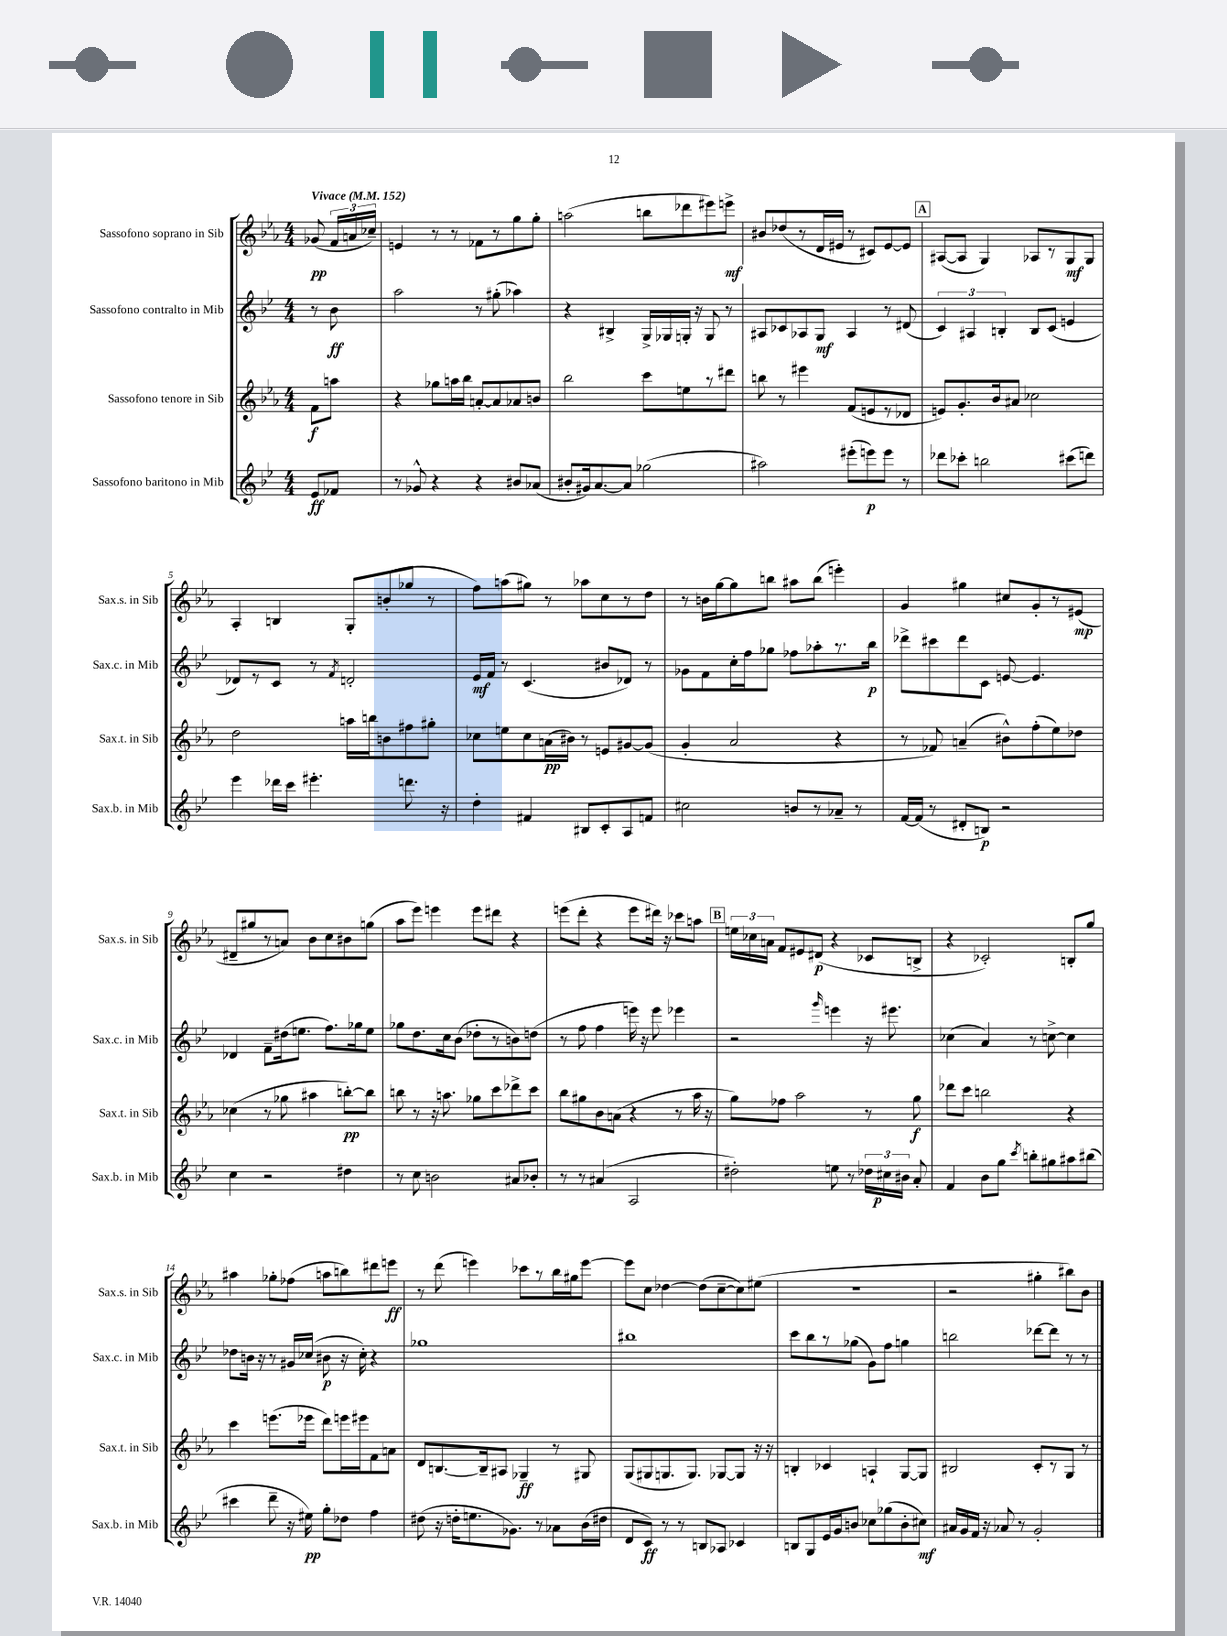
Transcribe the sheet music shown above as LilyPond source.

<<
\new StaffGroup <<
\new Staff = "s0" \with { instrumentName = "Sassofono soprano in Sib" shortInstrumentName = "Sax.s. in Sib" } {
    \clef treble \key ees \major \numericTimeSignature \time 4/4 \partial 4 \tempo "Vivace" 4 = 152
    \autoBeamOff ges'8\pp( \tuplet 3/2 { f'16[ a'16 ces''16]--) } |
    e'4 r8 r8 fes'8[ r8 g''8 g''8]-. |
    a''2( b''8[ des'''8 eis'''8) e'''8]->\mf |
    bis'8[ des''8( r8 d'16 eis'16] r8 cis'8[) eis'8~ eis'8] |
    \mark \markup { \box "A" } ais8[~( ais8] g4) aes8[ r8 g8\mf g8] |
    aes4-. b4 g8[-. b'8-.( ges''8] r8 |
    f''8[) a''8( gis''8]) r8 aes''8[ c''8 r8 d''8] |
    r8 b'16[ g''16~ g''8 b''8] ais''8[ b''8]( e'''4-.) |
    g'4 gis''4 cis''8[ g'8-. r8 eis'8]\mp( |
    dis'8[-- gis''8 r8 a'8]) bes'8[ c''8 bis'8 g''8]( |
    aes''8[ ees'''8]) e'''4 e'''8[ dis'''8] r4 |
    e'''8[( d'''8]-. r4 e'''8[ dis'''16]) r16 ces'''8[ a''8] |
    \mark \markup { \box "B" } \tuplet 3/2 { e''16[ ces''16 a'16] } f'8[ eis'8 dis'8]\p( r4 ces'8[ b8]-> |
    r4 ces'2-.) b8[-. g''8] |
    ais''4 ges''8[-. fes''8]( a''8[ b''8) dis'''8 e'''8]\ff |
    r8 d'''8( e'''4) ces'''8[ r8 bes''16 gis''16 e'''8]~ |
    e'''8[ c''8] des''4~ des''8[( c''8~-- c''8) eis''8]( |
    R1 |
    r2 gis''4-. bis''8[) bes'8] \bar "|." |
}
\new Staff = "s1" \with { instrumentName = "Sassofono contralto in Mib" shortInstrumentName = "Sax.c. in Mib" } {
    \clef treble \key bes \major \numericTimeSignature \time 4/4 \partial 4
    \autoBeamOff r8 bes'8\ff |
    a''2 r8 gis''8-.( aes''4) |
    r4 bis4-> g16[-> ges16 g16]-. r16 g8 r8 |
    ais8[ ces'8 aes8 g8]\mf aes4 r8 dis'8( |
    \mark \markup { \box "A" } \tuplet 3/2 { c'4) ais4 b4-. } b8[ c'8]( e'4 |
    des'8[) r8 c'8] r8 \acciaccatura { f'8 } d'2-. |
    ees'16[\mf f'16] r8 c'4.( bis'8[ des'8]) r8 |
    ges'8[ f'8 c''16-. f''16 ges''8] fes''8[ aes''8-. r8. bes''16]\p |
    des'''8[-> cis'''8 des'''8 c'8] e'8~ e'4. |
    des'4 f'8[-- dis''16( e''8.] f''8.[) ges''16 e''8] |
    ges''8[ d''8. c''16 bes'8]( des''8[-. r8 b'8) d''8]( |
    r8 f''8 f''4 e'''16) r16 e'''8 ees'''4 |
    \mark \markup { \box "B" } r2 \grace { g'''16 } e'''4 r16 eis'''8. |
    ces''4( a'4) r8 c''8~-> c''4 |
    des''8[ b'16] r16 r8 gis'16[ ces''16]( bis'8\p r16 ces''16-.) r4 |
    ges''1 |
    bis''1 |
    c'''8[ bes''8 r8 ges''8]( g'8[) f''8] g''4 |
    b''2 des'''8[~ des'''8] r8 r8 \bar "|." |
}
\new Staff = "s2" \with { instrumentName = "Sassofono tenore in Sib" shortInstrumentName = "Sax.t. in Sib" } {
    \clef treble \key ees \major \numericTimeSignature \time 4/4 \partial 4
    \autoBeamOff f'8[\f a''8] |
    r4 ges''8[ a''16 bes''16] a'8[~-. a'8 aes'8 b'8] |
    bes''2 c'''8[ e''8 r8 dis'''8] |
    b''8 r8 eis'''4 f'8[( e'8 r8 des'8] |
    \mark \markup { \box "A" } e'8[) g'8.-. bes'16 ais'8] ces''2 |
    d''2 a''16[ b''16 b'8 fis''8 gis''8]-. |
    ces''8[ e''8 ces''8 a'16\pp( bis'16]) r8 e'8[ gis'8~ gis'8]( |
    g'4-. aes'2 r4 |
    r8 fes'8) a'4--( bis'8[-^) f''8-.( ees''8) des''8] |
    ces''4( r8 ges''8 ais''4 b''8[~-.\pp) b''8] |
    b''8 r8 r16 a''8. ges''8[ c'''8 des'''8-> c'''8] |
    bes''8[ gis''8 bes'8 a'8]( r4 r8 aes''16 r16 |
    \mark \markup { \box "B" } g''8[) fes''8] aes''2 r8 g''8\f |
    des'''8[ c'''8] b''2 r4 |
    c'''4 e'''8.[( ees'''16] d'''8[) e'''16 eis'''16 f'8 a'8] |
    d'8[ b8.~ b16-- ais8] ges4--\ff r8 gis8 |
    g8[( gis8 g8. g8.]) ges8[~ ges8] r16 r16 |
    b4-. ces'4 a4-! g8[~ g8] |
    bis2 c'8[-. r8 g8] r8 \bar "|." |
}
\new Staff = "s3" \with { instrumentName = "Sassofono baritono in Mib" shortInstrumentName = "Sax.b. in Mib" } {
    \clef treble \key bes \major \numericTimeSignature \time 4/4 \partial 4
    \autoBeamOff ees'8[\ff fes'8] |
    r8 ges'8-^ r4 r4 bis'8[ aes'8]( |
    bis'8[-. gis'16) a'8.~ a'8] ges''2( |
    ais''2) eis'''8[-.( e'''8\p) e'''8] r8 |
    \mark \markup { \box "A" } des'''8[ ces'''8]-. b''2 cis'''8[( d'''8]) |
    ees'''4 des'''16[ c'''16] eis'''4.-. d'''8. r16 |
    d''4-. fis'4 bis8[ c'8-. a8 f'8] |
    cis''2 b'8[ r8 aes'8]-- r8 |
    f'16[~ f'16]( r8 dis'8[-. b8]\p) r2 |
    c''4 r2 dis''4 |
    r8 c''8 b'2 ais'8[ bes'8]-. |
    r8 r8 ais'4( a2 |
    \mark \markup { \box "B" } dis''2-.) e''8 r8 \tuplet 3/2 { des''16[ cis''16\p bis'16] } a'8-. |
    f'4 bes'8[ g''8] \acciaccatura { c'''8 } b''8[-. gis''8 ais''8 bis''8]( |
    cis'''4 d'''8-- r16 eis''16\pp) g''8[-. des''8] f''4 |
    dis''8( r16 d''16[-. e''8. ges'8.]) r8 aes'8[ bes'16( dis''16] |
    d'8[ c'8]\ff) r8 r8 b8[ aes8] ces'4 |
    b8[ g8 ees'16 g'16 b'8] ces''8[ ges''8( b'8-. cis''8]\mf) |
    ais'16[ g'16 f'16] r16 aes'8 r8 g'2-. \bar "|." |
}
>>
>>
